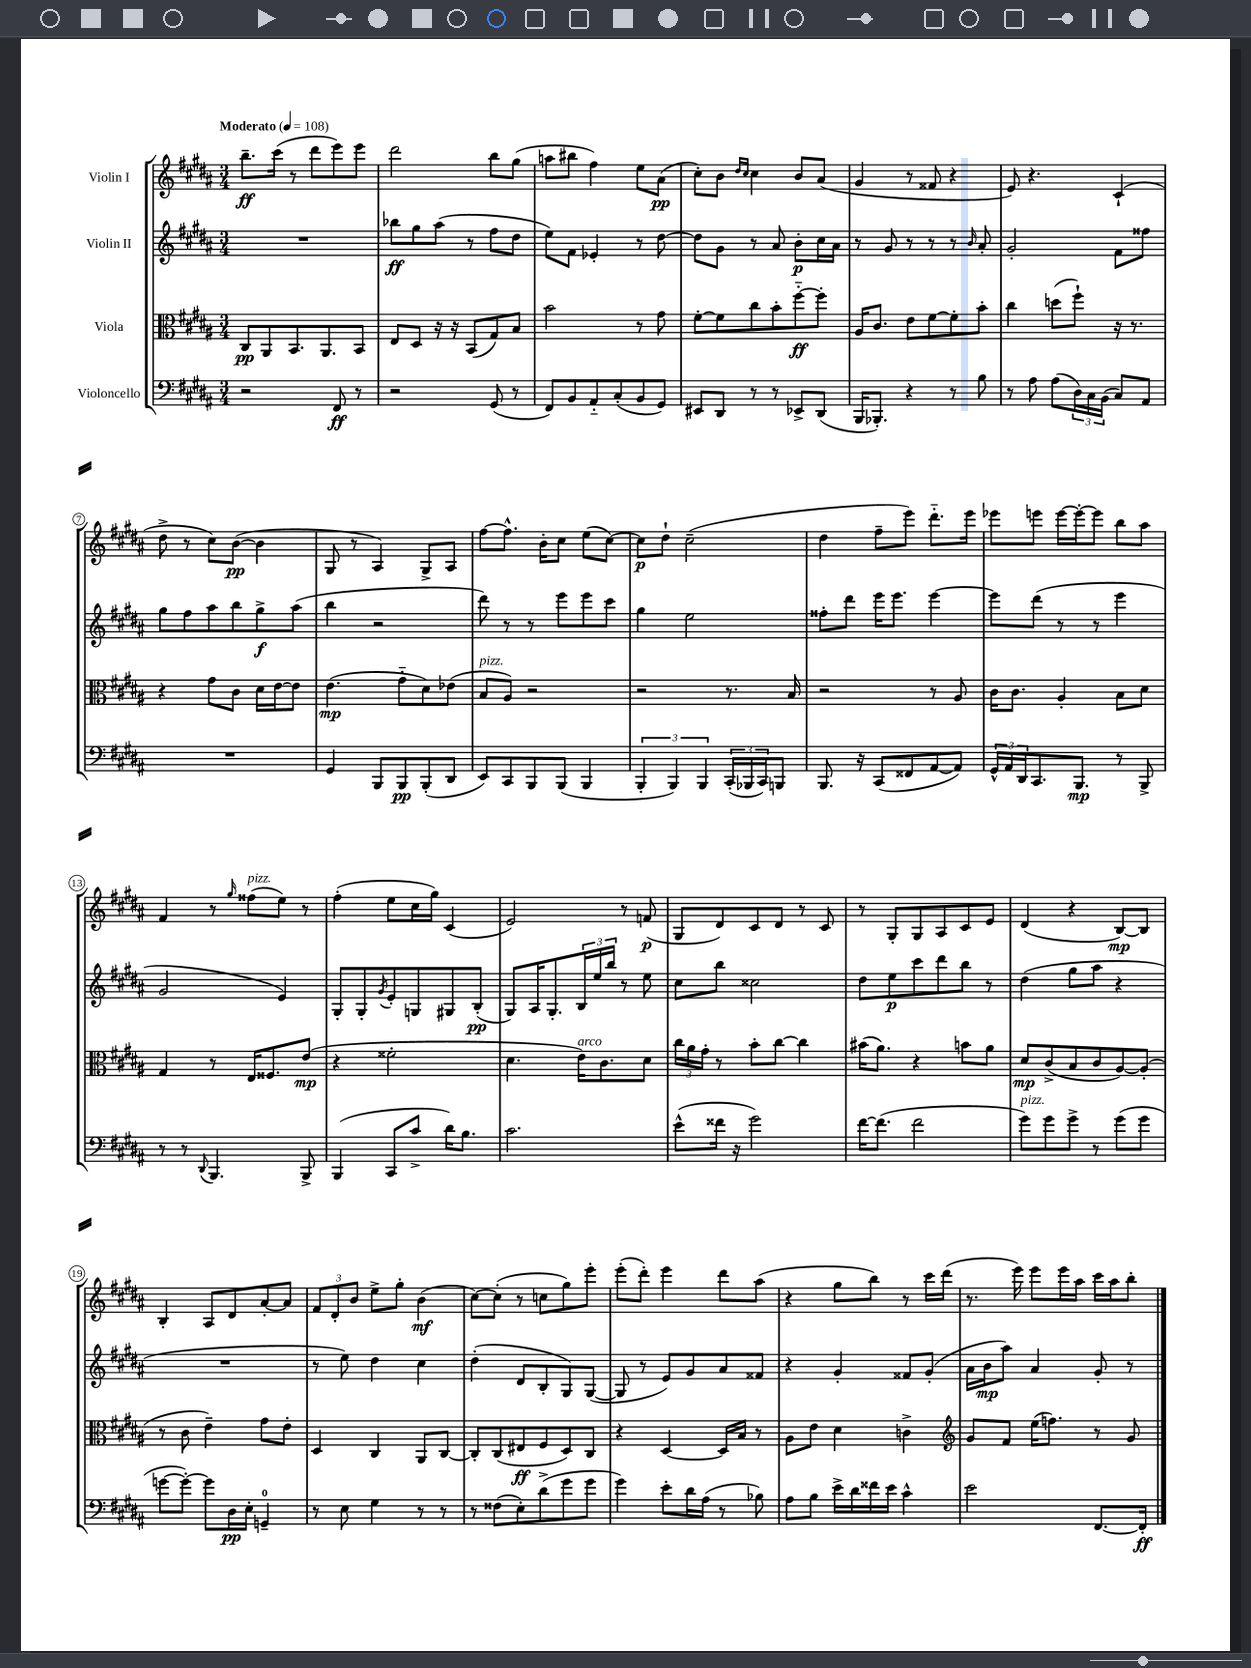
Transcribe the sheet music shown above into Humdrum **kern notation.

**kern	**kern	**kern	**kern
*staff4	*staff3	*staff2	*staff1
*clefF4	*clefC3	*clefG2	*clefG2
*k[f#c#g#d#a#]	*k[f#c#g#d#a#]	*k[f#c#g#d#a#]	*k[f#c#g#d#a#]
*M3/4	*M3/4	*M3/4	*M3/4
*MM108	*MM108	*MM108	*MM108
2r	8C#/L	2.r	8.bb~\L
.	8AA#/	.	.
.	.	.	(16ccc#\Jk
.	8.BB/	.	8r
.	.	.	8ddd#\L
.	8.AA#/	.	.
8FF#/	.	.	8eee\)
8r	8BB/J	.	8eee\J
=	=	=	=
2r	8E/L	8bb-\L	2ddd#\
.	8D#/J	8gg#\	.
.	16r	(8aa#\J	.
.	16r	.	.
.	(8BB/L	8r	.
(8GG#/	8G#/)	8ff#\L	8bb\L
8r	8B/J	8dd#\J	(8gg#\J
=	=	=	=
8FF#/L)	2b\	8ee\L)	8aa\L
8BB/	.	8f#\J	8bb#\J
8AA#'~/	.	4e-'/	4ff#\)
(8C#'/	.	.	.
8BB/	8r	8r	8ee\L
8GG#/J)	8g#\	[8dd#\	(8a#\J
=	=	=	=
8EE#/L	[8f#'\L	8dd#\]L	8cc#'\L)
8DD#/J	8f#\]	8g#\J	8b\J
.	.	.	16qqdd#/LL
.	.	.	16qqcc#/JJ
8r	8cc#\	8r	4cc#\
8r	8b'\	8a#/	.
8EE-^/L	[8ff#'~\	8b'\L	8b/L
(8DD#/J	8ff#'\]J	16cc#\L	(8a#/J
.	.	16a#\JJ	.
=	=	=	=
16BBB/LK	16A#/LK	8r	4g#/
8.BBB-'/J)	8.c#/J	.	.
.	.	8g#/	.
4r	8e\L	8r	8r
.	[8f#\	8r	8f##/
8r	8f#'\]	8r	4r
.	.	16qqb/	.
8B\	8b'\J	8a#'/	.
=	=	=	=
8r	4cc#\	2g#'/	8e/)
8A#\	.	.	4.r
(8A#\L	(8dd\L	.	.
24D#\L)	8ff#`\J)	.	.
24C#\	.	.	.
(24BB\JJ	.	.	.
8C#/L)	16r	8f#\L	(4c#`/
.	8.r	.	.
8AA#/J	.	8ff##\J	.
=	=	=	=
2.r	4r	8gg#\L	8dd#^\
.	.	8ff#\	8r
.	8g#\L	8aa#\	8cc#\L)
.	8c#\J	8bb\	([8b\J
.	16d#\LL	8gg#^\	4b\]
.	[16e\J	.	.
.	8e\]J	(8aa#\J	.
=	=	=	=
4GG#/	(4.e\	4bb\	8G#/
.	.	.	8r
8BBB/L	.	2r	4A#/)
8BBB/	8g#'~\L	.	.
(8BBB'/	8d#\)	.	8G#^/L
8DD#/J	(8e-\J	.	8A#/J
=	=	=	=
8EE/L)	8B/L	8ddd#\)	[8ff#\L
8CC#/	8A#/J)	8r	8.ff#^^\]J
8BBB/	2r	8r	.
.	.	.	16b'\LK
(8BBB/J	.	8eee\L	8cc#\J
4BBB/	.	8eee\	(8ee\L
.	.	8ccc#\J	[8cc#\J)
=	=	=	=
6BBB'/	2r	4gg#\	8cc#\]L
.	.	.	8dd#`\J
6BBB/)	.	.	.
.	.	2ee\	(2cc#~\
6BBB/	.	.	.
(24CC#'/LL	8.r	.	.
24BBB-/	.	.	.
24CC#/J)	.	.	.
8BBB/J	.	.	.
.	16B/	.	.
=	=	=	=
8.BBB/	2r	8ff##'\L	4dd#\
.	.	8ddd#\J	.
16r	.	.	.
(8CC#/L	.	16eee\LK	8ff#~\L
.	.	8.eee\J	.
8FF##/	.	.	8eee\J)
[8AA#/	8r	[4eee\	8.ddd#'~\L
8AA#/]J)	8A#/	.	.
.	.	.	16eee\Jk
=	=	=	=
24GG#^^/LL	16c#\LK	8eee\]L	8eee-\L
24AA#/	.	.	.
.	8.c#\J	.	.
24DD#/J	.	.	.
8.CC#/	.	(8ddd#\J	8eee\J
.	4A#'/	8r	[16eee\LL
8.BBB/J	.	.	16eee'\_J
.	.	8r	8eee\]J
8r	8B\L	4eee\	8bb\L
8BBB^/	8d#\J	.	8aa#\J
=	=	=	=
8r	4G#/	2g#/	4f#/
8r	.	.	.
8qqDD#/	.	.	.
4.BBB/	8r	.	8r
.	.	.	16qqgg#/
.	16E/LK	.	(8ff##\L
.	8.F##/	.	.
.	.	4e/)	8ee\J)
8BBB^/	(8e/J	.	8r
=	=	=	=
(4BBB/	4r	8G#'/L	(4ff#'\
.	.	8G#'/	.
.	.	8qg#/	.
8CC#/L	2f##'\	8e'/	8ee\L
8c#^/J	.	8G/	16cc#\L
.	.	.	16gg#\JJ)
16d#\LK)	.	8G#/	(4c#/
8.B\J	.	.	.
.	.	(8B'/J	.
=	=	=	=
2.c#\	4.d#\	8G#/L)	2e/)
.	.	16A#/K	.
.	.	8.G#'/	.
.	16e\LK)	24B/L	.
.	.	24ee/	.
.	8.c#\	.	.
.	.	24bb/JJ	.
.	.	8r	8r
.	8d#\J	8ee\	(8f/
=	=	=	=
(8e^^\L	24cc#\LL	8cc#\L	8G#/L
.	24a#\	.	.
.	24g#'\JJ	.	.
16f##\Jk	8r	8bb\J	8d#/)
16r	.	.	.
2g#\)	8b'\L	2cc##\	8c#/
.	[8cc#\J	.	8d#/J
.	4cc#\]	.	8r
.	.	.	8c#/
=	=	=	=
[16f#\LK	(16b#\LK	8dd#\L	8r
(8.f#\]J	8.a#\J)	.	.
.	.	8ee\	8G#'/L
2f#\	4r	8ccc#\	8G#/
.	.	8ddd#\	8A#/
.	8b\L	8bb\J	8c#/
.	8a#\J	8r	8e/J
=	=	=	=
8g#\L)	8d#/L	(4dd#\	(4d#/
8g#\	(8c#^/	.	.
8g#^\J	8B/	8gg#\L	4r
8r	8c#/	8aa#\J	.
(8g#\L	[8A#/)	4r	[8B/L)
8g#\J	(8A#'/]J	.	8B/]J
=	=	=	=
[8g\L	8r	2.r	4B'/
8g'\_J)	8c#\	.	.
8g\]L	4e~\)	.	8A#/L
16D#\L	.	.	8d#/
16E'\JJ	.	.	.
4GG~/	8g#\L	.	[8a#'/
.	8e'\J	.	8a#/]J
=	=	=	=
8r	4D#/	8r	12f#/L
.	.	.	12d#'/
8E\	.	8ee\)	.
.	.	.	12b/J
4G#\	4C#/	4dd#\	8ee^\L
.	.	.	8gg#'\J
8r	8AA#/L	4cc#\	(4b\
8r	[8C#/J	.	.
=	=	=	=
8r	8C#'/]L	(4dd#'\	[8cc#\L)
(8F##\L	(8C#/	.	(8cc#'\]J
8E'\)	8E#/	8d#/L	8r
(8d#^\	8F#/	8B'/	8cc\L
8g#\	8D#/)	8G#/)	8gg#\)
8g#\J	8C#/J	([8G#/J	8eee'\J
=	=	=	=
4g#\)	4r	8G#/]	(8eee'\L
.	.	8r	8ddd#'\J)
8e'\L	[4D#/	8e/L)	4eee\
16d#\L	.	8g#/	.
(16A#\JJ	.	.	.
8r	16D#/]LL	8a#/	8ddd#\L
.	16B/JJ	.	.
8B-\)	8r	8f##/J	(8aa#\J
=	=	=	=
8A#\L	8A#\L	4r	4r
8B\J	8e\J	.	.
16e^\LL	4d#\	4g#'/	8gg#\L
16d#\	.	.	.
16f##\	.	.	8bb\J)
16e\JJ	.	.	.
4c#^^\	4c^\	8f##/L	8r
.	.	(8g#'/J	16ccc#\LL
.	.	.	(16ddd#\JJ
=	=	=	=
*	*clefG2	*	*
2e\	8g#/L	16a#\LL	8.r
.	.	16b\J	.
.	8f#/J	8aa#\J)	.
.	.	.	16eee\)
.	(16ee\LK	4a#/	8eee\L
.	8.ff\J)	.	.
.	.	.	16eee\L
.	.	.	16aa#\JJ
[8.FF#/L	8r	8g#'/	16ccc#\LL
.	.	.	16aa#\J
.	8g#/	8r	8bb'\J
16FF#'/]Jk	.	.	.
==	==	==	==
*-	*-	*-	*-
